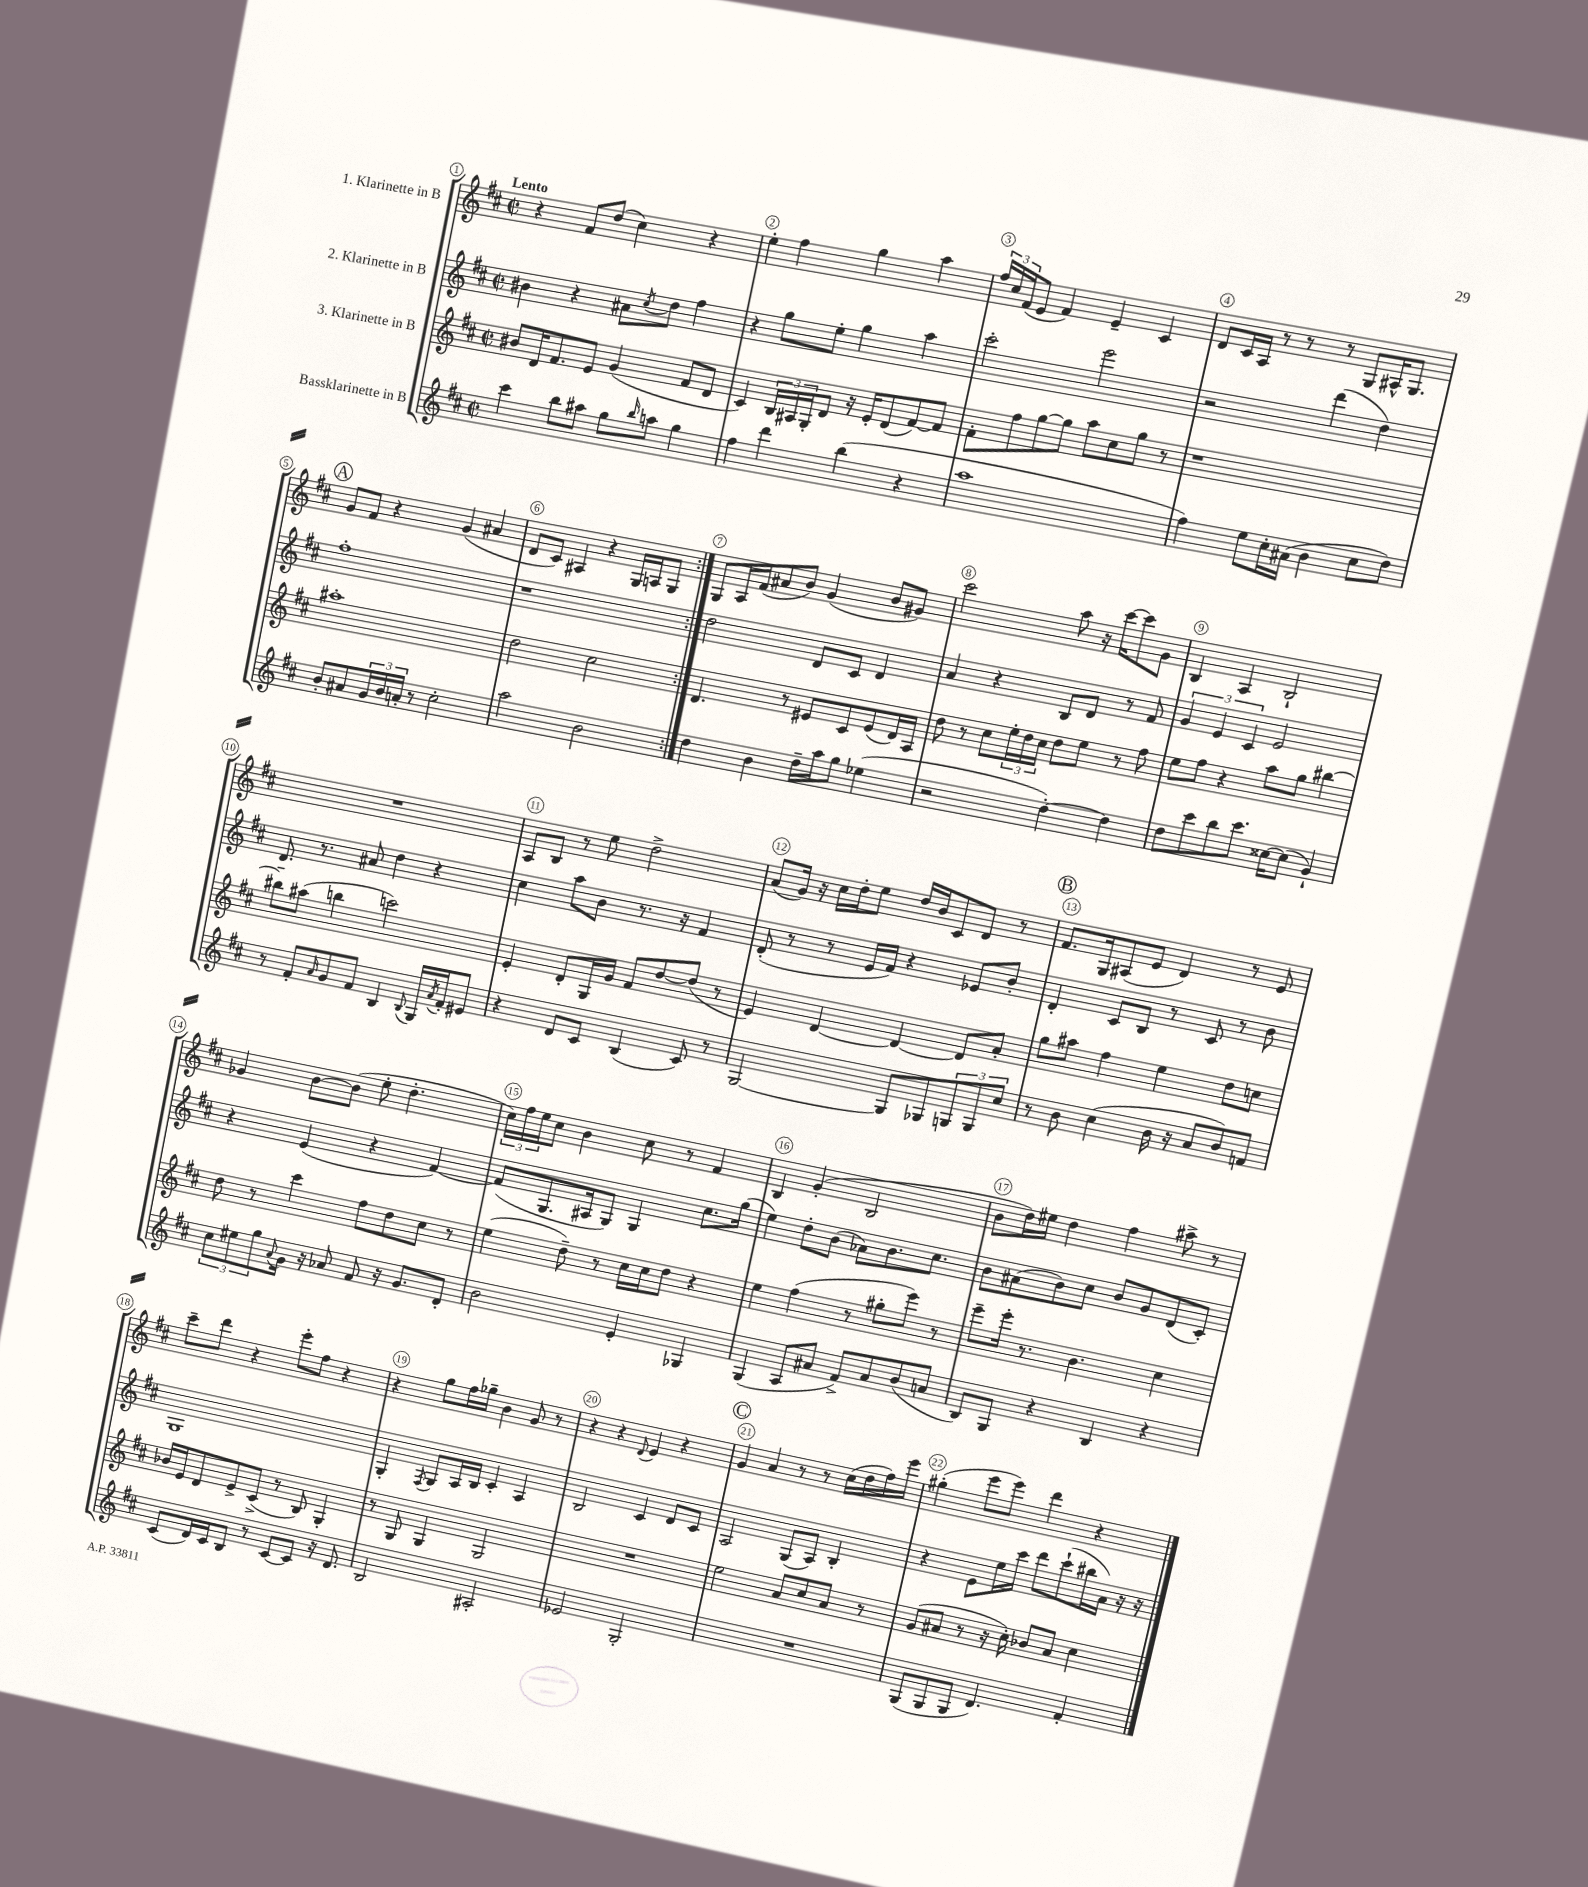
<<
\new StaffGroup <<
\new Staff = "s0" \with { instrumentName = "1. Klarinette in B" } {
    \clef treble \key d \major \defaultTimeSignature \time 2/2 \tempo "Lento"
    \repeat volta 2 { r4 fis'8 d''8( cis''4) r4 |
    e''4-. fis''4 g''4 a''4 |
    \tuplet 3/2 { fis''16 cis''16 fis'16( } e'8 fis'4) e'4-- cis'4 |
    d'8 cis'16 a16 r8 r8 r8 g8 ais16-^ g8. |
    \mark \markup { \circle "A" } g'8 fis'8 r4 g'4( ais'4 |
    d'8 cis'8) ais4 r4 g16 a16 g8 | }
    g8 a16 fis'16( ais'8 b'8) g'4( b'8 gis'8) |
    cis'''2 a''8 r16 cis'''16~ cis'''8 g'8 |
    b4 a4 b2-! |
    R1 |
    a8 b8 r8 e''8 d''2-> |
    a'8( g'16) r16 cis''16 d''16-. e''8 d''16 b'16 cis'8 d'8 r8 |
    \mark \markup { \circle "B" } fis'8. g16 ais8( e'8 d'4) r8 e'8 |
    ges'4 b'8~ b'8( e''8-. d''4.-. |
    \tuplet 3/2 { cis''16) fis''16 e''16 } cis''8 b'4 cis''8 r8 fis'4 |
    b4 g'4-.( b2 |
    b'8 d''16) eis''16 d''4 fis''4 ais''8-> r8 |
    cis'''8-- d'''8 r4 e'''8-. fis''8 r4 |
    r4 g''8 fis''16 ges''16-- b'4 g'8 r8 |
    r4 r4 \appoggiatura { d'8 } e'4 r4 |
    \mark \markup { \circle "C" } g'4 a'4 r8 r8 cis''16( d''16 fis''16) e'''16 |
    gis''4-.( e'''8 e'''8) d'''4 r4 \bar "|." |
}
\new Staff = "s1" \with { instrumentName = "2. Klarinette in B" } {
    \clef treble \key d \major \defaultTimeSignature \time 2/2
    \repeat volta 2 { bis'4 r4 ais'8 \acciaccatura { cis''8 } d''8 fis''4 |
    r4 g''8 e''8-. g''4 a''4 |
    cis'''2-. e'''2 |
    r2 d'''4( d''4) |
    \mark \markup { \circle "A" } fis''1-. |
    r1 | }
    d''2 d'8 cis'8 d'4 |
    a'4 r4 b8 d'8 r8 fis'8 |
    \tuplet 3/2 { g'4 e'4 cis'4 } e'2 |
    d'8. r8. ais'8 d''4 r4 |
    cis''4 a''8 b'8 r8. r16 fis'4 |
    d'8-.( r8 r8 e'16 fis'16) r4 ees'8 b'8-. |
    \mark \markup { \circle "B" } d'4-. cis'8 b8 r8 cis'8 r8 b'8 |
    r4 e'4( r4 fis'4~) |
    fis'8( g8. ais16 g8) g4 cis''8. g''16( |
    e''4) d''8-. b'8( aes'8) b'8. cis''8. |
    b'8 ais'8( b'8) cis''8 b'8 g'8 d'8( cis'8-.) |
    g1 |
    g4-. \acciaccatura { fis8 } g8 a16 b16 cis'4-. a4 |
    b2 cis'4 d'8 cis'8 |
    \mark \markup { \circle "C" } a2 g8( a8) b4-. |
    r4 e'8 e''16 cis'''16 d'''8 cis'''8-!( bis''16 a'16) r16 r16 \bar "|." |
}
\new Staff = "s2" \with { instrumentName = "3. Klarinette in B" } {
    \clef treble \key d \major \defaultTimeSignature \time 2/2
    \repeat volta 2 { bis'8 d'16 fis'8. e'8 g'4( fis'8 d'8 |
    cis'4) \tuplet 3/2 { b16 ais16 g16-. } d'8 r16 e'16-. d'8( fis'8~) fis'8 |
    fis'8-. fis''8 g''8~ g''8 a''8 cis''8 g''8 r8 |
    r1 |
    \mark \markup { \circle "A" } ais''1-. |
    d''2 cis''2 | }
    d'4. r8 eis'8 cis'8 eis'8( d'16) a16 |
    d''8 r8 cis''8 \tuplet 3/2 { e''16-. d''16 cis''16 } d''8 e''8 r8 fis''8 |
    e''8 fis''8 r4 a''8 g''8 bis''4~ |
    bis''8-- ais''8( b''4 c'''2) |
    e'4-. d'8-. g16 g'16 fis'8 d''8~ d''8( r8 |
    e'4) d'4~ d'4~ d'8 a'8-. |
    \mark \markup { \circle "B" } g''8 ais''8 fis''4 e''4 d''8 c''8 |
    d''8 r8 cis'''4 fis''8 d''8 cis''8 r8 |
    e''4( d''8--) r8 cis''16 cis''16 d''8 r4 |
    e''4 fis''4( r8 gis''8-. e'''8) r8 |
    e'''8-- e'''16-. r8. b'4. cis''4 |
    bes'16 e'16 d'8 e'8-> cis'8->( r8 b8) g4-. |
    r8 g8 g4 g2 |
    R1 |
    \mark \markup { \circle "C" } e''2 a'8 cis''8 a'8 r8 |
    g'8( ais'8 r8 r16 cis''16-.) bes'8 ais'8 cis''4 \bar "|." |
}
\new Staff = "s3" \with { instrumentName = "Bassklarinette in B" } {
    \clef treble \key d \major \defaultTimeSignature \time 2/2
    \repeat volta 2 { cis'''4 b''8 ais''8 g''8 \grace { b''16 } a''8 g''4 |
    fis''4 d'''4 b''4( r4 |
    a''1 |
    fis''4) e''8 cis''16-. ais'16( b'4 cis''8 d''8) |
    \mark \markup { \circle "A" } b'8-. ais'8 \tuplet 3/2 { g'16 b'16 a'16-. } r8 cis''2-. |
    a''2 b'2 | }
    d''4 b'4 d''16-- a''16 g''8 ees''4( |
    r2 d''4~-.) d''4 |
    d''8 cis'''8 b''8 cis'''8. cisis''16~ cisis''8( g'4-!) |
    r8 fis'8-. \grace { a'16 } g'8 fis'8 b4 \appoggiatura { b8 } g16 \acciaccatura { a'8 } fis'16-. eis'8 |
    r4 d'8 cis'8 b4( cis'8) r8 |
    g2~ g8 ges8 \tuplet 3/2 { g8 g8 cis''8 } |
    \mark \markup { \circle "B" } r8 b'8 cis''4( b'16 r16 a'8 b'8) f'8 |
    \tuplet 3/2 { cis''8 eis''8 g''8 } \appoggiatura { a'8 } g'16 r16 aes'8 fis'8 r16 g'8. d'8-. |
    b'2 e'4-. ges4 |
    g4( a8 ais'8 fis'8->) ais'8 b'8( a'8 |
    b8) g8 r4 b4 r4 |
    cis'8( d'16) cis'16 b8 r8 cis'8~ cis'8 r16 d'8. |
    b2 ais2-. |
    ees'2 g2-. |
    \mark \markup { \circle "C" } R1 |
    g8( g8 g8 d'4.) fis'4-. \bar "|." |
}
>>
>>
\layout { \context { \Score \override BarNumber.break-visibility = ##(#f #t #t) barNumberVisibility = #all-bar-numbers-visible \override BarNumber.stencil = #(make-stencil-circler 0.1 0.3 ly:text-interface::print) } }
